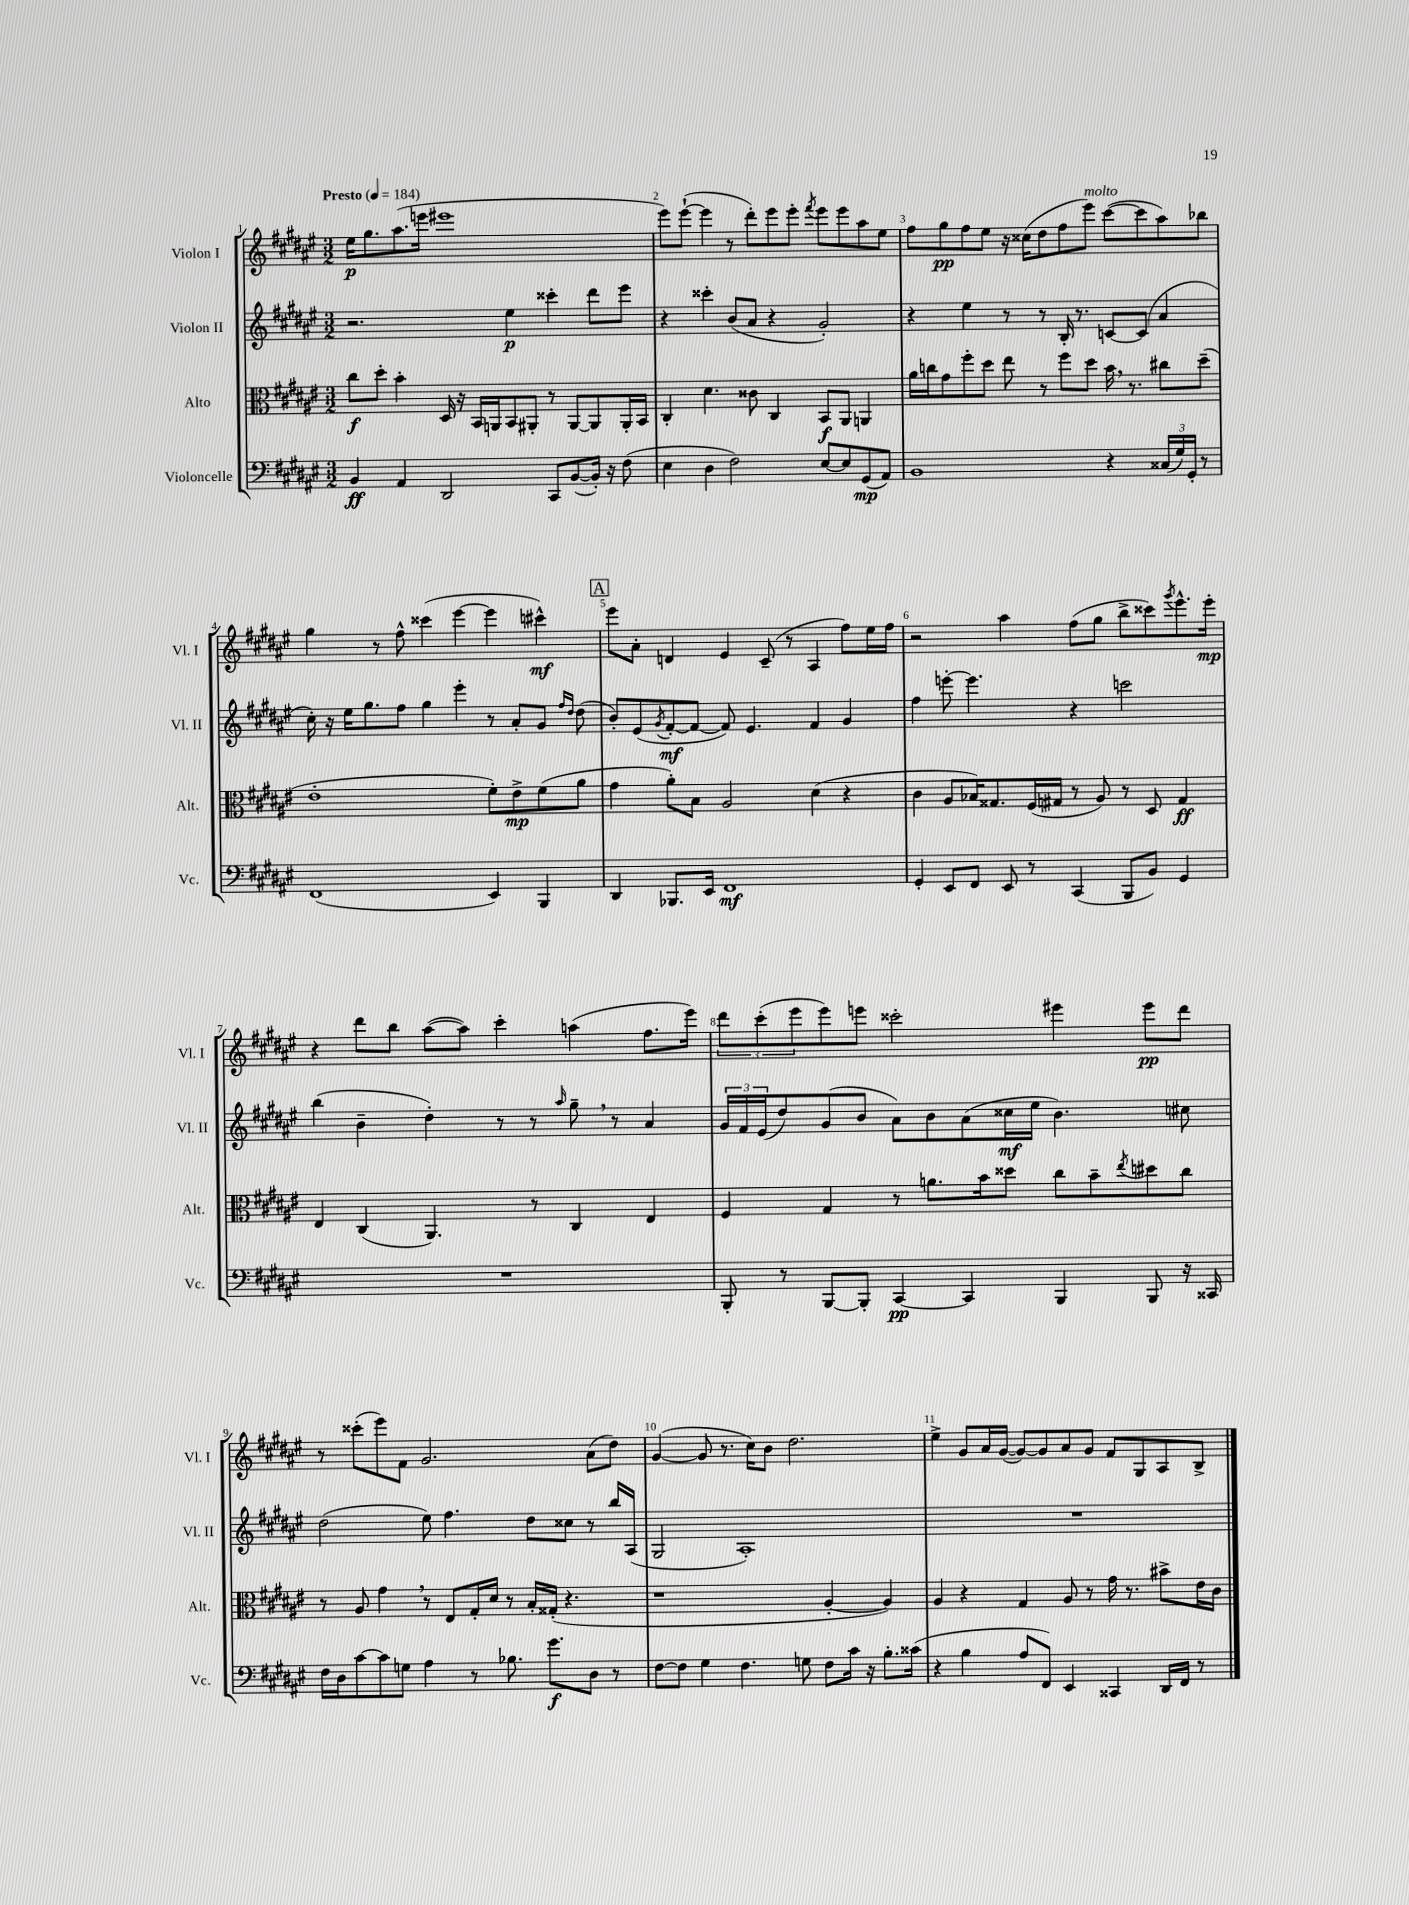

**kern	**kern	**kern	**kern
*staff4	*staff3	*staff2	*staff1
*clefF4	*clefC3	*clefG2	*clefG2
*k[f#c#g#d#a#e#]	*k[f#c#g#d#a#e#]	*k[f#c#g#d#a#e#]	*k[f#c#g#d#a#e#]
*M3/2	*M3/2	*M3/2	*M3/2
*MM184	*MM184	*MM184	*MM184
4BB	8cc#	2.r	16ee#
.	.	.	8.gg#
.	8dd#'	.	.
4AA#	4b'	.	(8.aa#
.	.	.	16eee
2DD#	16D#	.	1eee#
.	16r	.	.
.	16BB	.	.
.	16AA	.	.
.	8BB	4ee#	.
.	8AA#'	.	.
8CC#	8r	4ccc##'	.
([8BB	[8AA#	.	.
16BB'])	8AA#]	8ddd#	.
16r	.	.	.
(8F#	16AA#'	8eee#	.
.	16BB	.	.
=	=	=	=
4E#	4C#'	4r	8eee#)
.	.	.	([8eee#`
4D#	4.d#	4ccc##'	4eee#]
2F#)	.	(8b	8r
.	8c##	8a#	8ddd#')
.	4C#	4r	8eee#
.	.	.	8eee#'
.	.	.	8qfff#
[8E#	8BB	2g#')	8eee#
8E#]	8AA#	.	8eee#
(8GG#	4AA	.	8aa#
8AA#)	.	.	8ee#
=	=	=	=
1BB	16a#	4r	8ff#
.	16cc	.	.
.	8g#	.	8gg#
.	8ff#'	4ee#	8ff#
.	8dd#	.	8ee#
.	8ee#	8r	16r
.	.	.	(16cc##
.	8r	8r	8dd#
.	8ff#	16B'	8ff#
.	.	8.r	.
.	8dd#	.	8eee#)
4r	16b	[8c	([8ccc#
.	8.r	.	.
.	.	(8c]	8ccc#]
(24C##	8cc#	4a#	8aa#)
24G#)	.	.	.
24GG#'	.	.	.
8r	(8dd#~	.	8bb-
=	=	=	=
(1FF#	1e#'	16cc#')	4gg#
.	.	16r	.
.	.	16ee#	.
.	.	8.gg#	.
.	.	.	8r
.	.	8ff#	8ff#^^
.	.	4gg#	(4ccc##
.	.	4eee#'	[4eee#
4EE#)	8f#')	8r	4eee#]
.	8e#^	8a#'	.
4BBB	(8f#	8g#	4ccc#^^)
.	.	16qqff#	.
.	.	16qqdd#	.
.	8a#	(8dd#	.
=	=	=	=
4DD#	4g#	8b')	8eee#
.	.	(8e#	8a#'
.	.	8qg#	.
8.BBB-	8a#')	[8f#'	4d
.	8B	8f#_	.
16EE#	.	.	.
1FF#	2A#	8f#])	4e#
.	.	4.e#	.
.	.	.	(8c#~
.	.	.	8r
.	(4d#	4f#	4A#
.	4r	4g#	8ff#)
.	.	.	16ee#
.	.	.	16ff#
=	=	=	=
4GG#'	4c#	4ff#	2r
8EE#	8A#	[8eee'	.
8FF#	16B-)	4.eee]	.
.	8.G##	.	.
8EE#	.	.	4aa#
8r	(16F#	.	.
.	16G#	.	.
(4CC#	8r	4r	(8ff#
.	8A#)	.	8gg#
8BBB	8r	2ccc	8bb^
8BB)	8D#	.	8ccc##)
.	.	.	8qggg#
4GG#	4G#	.	8.eee#^^
.	.	.	16eee#'
=	=	=	=
1.r	4E#	(4bb	4r
.	(4C#	4b~	8ddd#
.	.	.	8bb
.	4.AA#)	4dd#')	([8aa#
.	.	.	8aa#])
.	.	8r	4ccc#'
.	8r	8r	.
.	.	16qqaa#	.
.	4C#	8gg#~	(4aa
.	.	8r	.
.	4E#	4a#	8.ff#
.	.	.	16eee#)
=	=	=	=
8BBB'	4F#	24g#	12ddd#
.	.	24f#	.
.	.	(24e#	(12ccc#'
8r	.	8dd#)	.
.	.	.	12eee#
[8BBB	4G#	(8g#	8eee#)
8BBB']	.	8b	8eee
[4CC#	8r	8a#)	2ccc##'
.	8.a	8b	.
4CC#]	.	(8a#	.
.	16b	.	.
.	8dd##	16cc##	.
.	.	16ee#	.
4BBB	8cc#	4.b)	4eee#
.	8b~	.	.
.	8qee#	.	.
8BBB	8dd#	.	8eee#
16r	8cc#	8cc#	8ddd#
16CC##	.	.	.
=	=	=	=
16F#	8r	(2dd#	8r
16D#	.	.	.
[8c#	8A#	.	(8ccc##'
8c#]	4g#	.	8eee#)
8G	.	.	8f#
4A#	8r	8ee#)	2.g#
.	8E#	4.ff#	.
8r	16G#'	.	.
.	16d#	.	.
8.B-	8r	.	.
.	16B'	8dd#	.
8.g#	(16G##'	.	.
.	4.r	8cc##	.
8D#	.	8r	(8a#
8r	.	16bb	8dd#)
.	.	(16A#	.
=	=	=	=
[8F#	1r	2G#	([4g#
8F#]	.	.	.
4G#	.	.	8g#]
.	.	.	8.r
4.F#	.	1A#')	.
.	.	.	16cc#)
.	.	.	8b
.	.	.	2.dd#
8G	.	.	.
8F#	[4A#'	.	.
16c#	.	.	.
16r	.	.	.
8.B'	4A#])	.	.
(16c##	.	.	.
=	=	=	=
4r	4A#	1.r	4ee#^
4B	4r	.	8g#
.	.	.	16a#
.	.	.	([16g#
8A#	4G#	.	8g#_)
8FF#)	.	.	8g#]
4EE#	8A#	.	8a#
.	8r	.	8g#
4CC##	16g#	.	8f#
.	8.r	.	.
.	.	.	8G#
16DD#	8b#^	.	8A#
16FF#	.	.	.
8r	16e#	.	8B^
.	16c#	.	.
==	==	==	==
*-	*-	*-	*-
